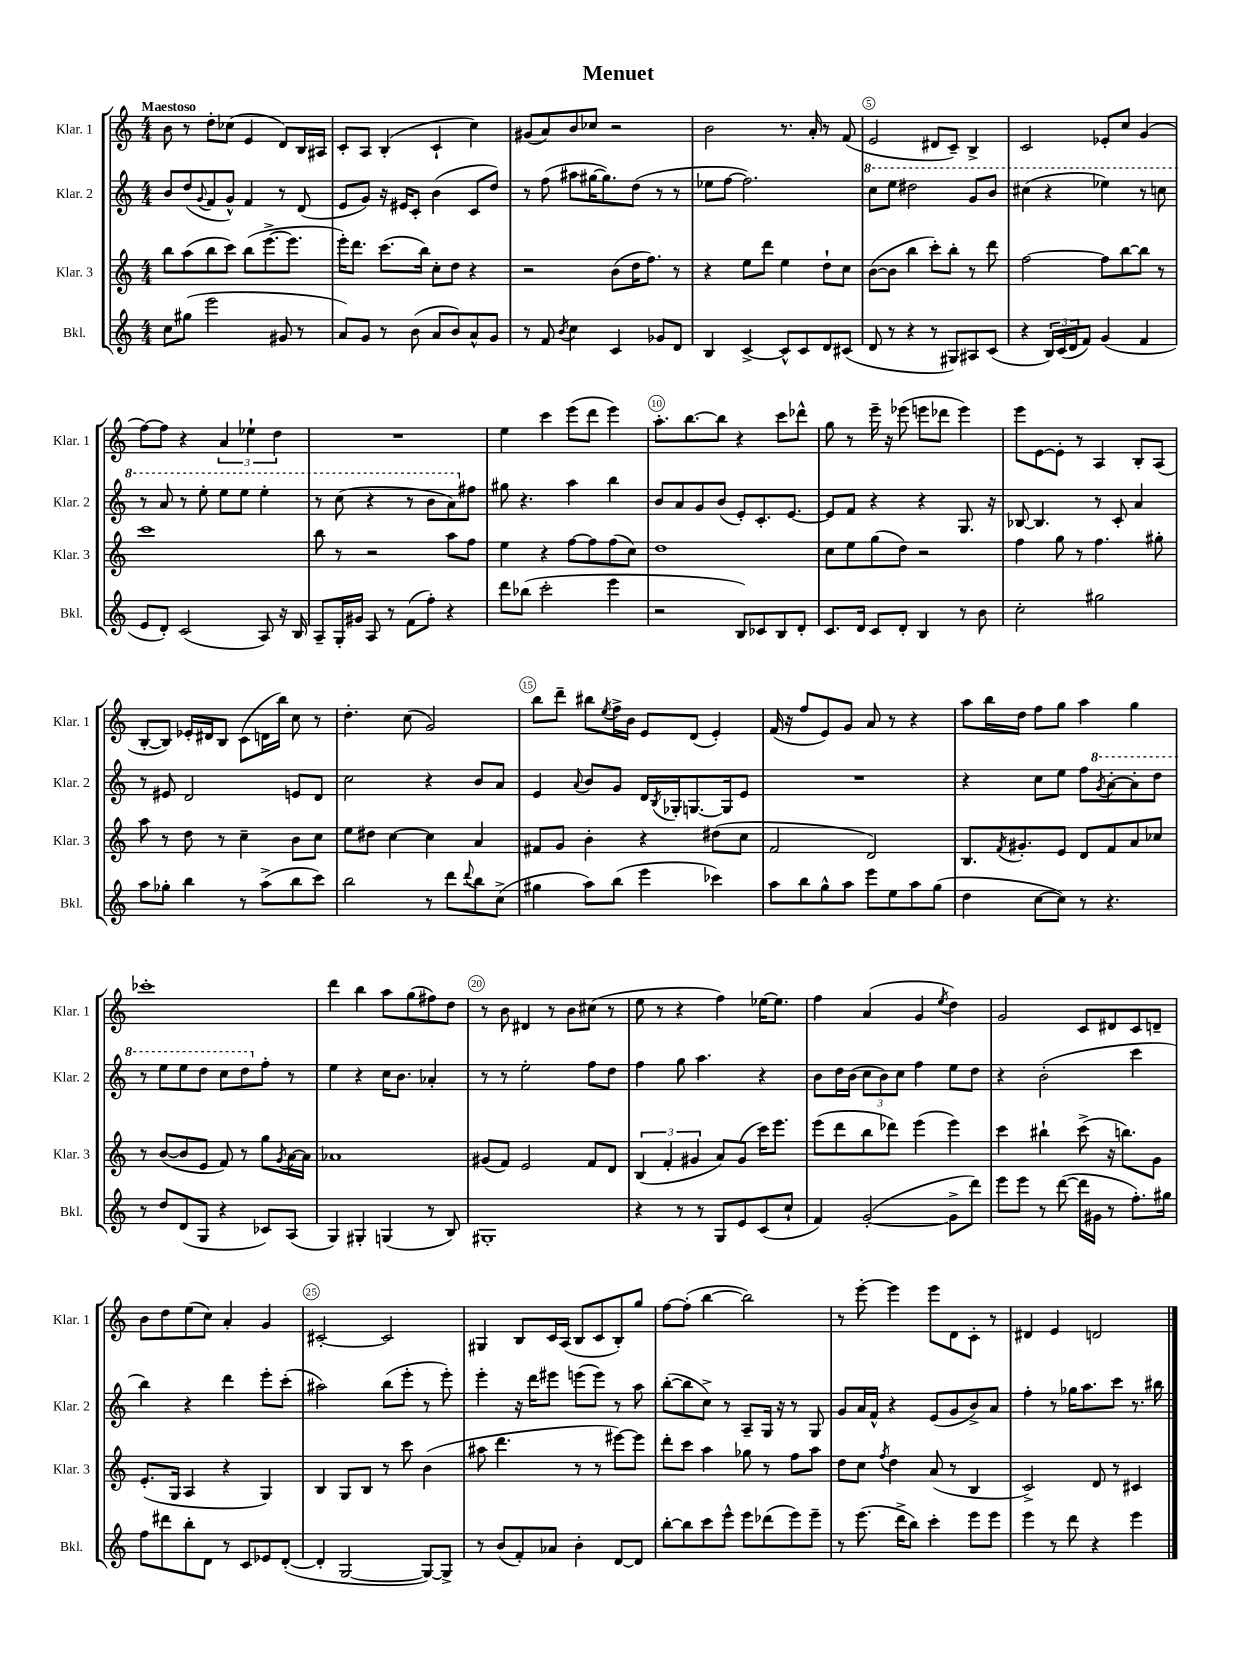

**kern	**kern	**kern	**kern
*staff4	*staff3	*staff2	*staff1
*clefG2	*clefG2	*clefG2	*clefG2
*k[]	*k[]	*k[]	*k[]
*M4/4	*M4/4	*M4/4	*M4/4
8cc	8bb	8b	8b
(8gg#	(8aa	(8dd	8r
.	.	8qqg	.
2eee	8bb	8f	8dd'
.	8ccc)	8g^^)	(8cc-
.	(8bb	4f	4e
.	[8.eee^	.	.
8g#	.	8r	8d)
.	8.eee]	.	.
8r	.	(8d	16B
.	.	.	16A#
=	=	=	=
8a)	16eee')	8e	8c'
.	8.ddd	.	.
8g	.	8g)	8A
8r	(8.ccc	16r	(4B'
.	.	16e#	.
(8b	.	8c'	.
.	16bb)	.	.
8a	8cc'	(4b	4c`
8b)	8dd	.	.
8a^^	4r	8c	4cc)
8g	.	8dd)	.
=	=	=	=
8r	2r	8r	(8g#
8f	.	(8ff	8a)
8qb	.	.	.
4cc	.	8aa#	8b
.	.	[16gg#	8cc-
.	.	8.gg#])	.
4c	(8b	.	2r
.	16dd	(8dd	.
.	8.ff)	.	.
8g-	.	8r	.
8d	8r	8r	.
=	=	=	=
4B	4r	8ee-	2b
.	.	[8ff	.
[4c^	8ee	2.ff])	.
.	8ddd	.	.
8c^^]	4ee	.	8.r
8c	.	.	.
.	.	.	16a'
8d	8dd`	.	8r
(8c#	8cc	.	(8f
=	=	=	=
8d	([8b	8ccc	2e
8r	8b]	8eee	.
4r	4bb	2ddd#	.
8r	8ccc')	.	8d#
8G#)	8bb'	.	8c~)
8A#	8r	8gg	4B^
(8c	8ddd	8bb	.
=	=	=	=
4r	[2ff	(4ccc#	2c
24B)	.	4r	.
(24c	.	.	.
24d	.	.	.
8f)	.	.	.
(4g	8ff]	4eee-)	8e-'
.	[8bb	.	8cc
4f	8bb]	8r	(4g
.	8r	8ccc	.
=	=	=	=
8e	1ccc	8r	[8ff)
8d')	.	8aa	8ff]
(2c	.	8r	4r
.	.	8eee'	.
.	.	8eee	6a
.	.	8eee	.
.	.	.	6ee-`
8A)	.	4eee'	.
.	.	.	6dd
16r	.	.	.
16B	.	.	.
=	=	=	=
8A~	8bb	8r	1r
16G'	8r	(8ccc	.
16g#	.	.	.
8A	2r	4r	.
8r	.	.	.
(8f	.	8r	.
8ff')	.	8bb	.
4r	8aa	8aa)	.
.	8ff	8ff#	.
=	=	=	=
8ddd	4ee	8gg#	4ee
(8bb-	.	4.r	.
2ccc'	4r	.	4ccc
.	[8ff	4aa	(8eee
.	8ff]	.	8ddd
4eee	(8ff	4bb	4eee)
.	8cc)	.	.
=	=	=	=
2r	1dd	8b	8.aa'
.	.	8a	.
.	.	.	[8.bb
.	.	8g	.
.	.	(8b	8bb]
8B)	.	8e')	4r
8c-	.	8.c'	.
8B	.	.	8ccc
.	.	[8.e	.
8d'	.	.	8ddd-^^
=	=	=	=
8.c	8cc	8e]	8gg
.	8ee	8f	8r
16d	.	.	.
8c	(8gg	4r	16eee~
.	.	.	16r
8d'	8dd)	.	(8eee-
4B	2r	4r	8eee
.	.	.	8ddd-
8r	.	8.G	4eee)
8b	.	.	.
.	.	16r	.
=	=	=	=
2cc'	4ff	[8B-	8eee
.	.	4.B-]	[8e
.	8gg	.	8e']
.	8r	.	8r
2gg#	4.ff	8r	4A
.	.	8c'	.
.	.	4a	8B'
.	8gg#'	.	(8A
=	=	=	=
8aa	8aa	8r	[8B'
8gg-'	8r	8e#	8B])
4bb	8dd	2d	16e-'
.	.	.	16d#
.	8r	.	8B
8r	4cc~	.	(8c
(8aa^	.	.	16d
.	.	.	16bb)
8bb	8b	8e	8cc
8ccc)	8cc	8d	8r
=	=	=	=
2bb	8ee	2cc	4.dd'
.	8dd#	.	.
.	[4cc	.	.
.	.	.	(8cc
8r	4cc]	4r	2g)
8ddd	.	.	.
8qqddd	.	.	.
8bb	4a	8b	.
(8cc^	.	8a	.
=	=	=	=
4gg#	8f#	4e	8bb
.	8g	.	8ddd~
.	.	8qqa	.
8aa)	4b'	8b	8bb#
.	.	.	8qee
(8bb	.	8g	16ff^
.	.	.	16b
4eee	4r	16d	8e
.	.	8qB	.
.	.	16G-'	.
.	.	[8.G	(8d
4ccc-)	(8dd#	.	4e')
.	.	16G]	.
.	8cc	8e	.
=	=	=	=
8aa	2f	1r	(16f
.	.	.	16r
8bb	.	.	8ff
8gg^^	.	.	8e)
8aa	.	.	8g
8eee	2d)	.	8a
8ee	.	.	8r
8aa	.	.	4r
(8gg	.	.	.
=	=	=	=
4dd	8.B	4r	8aa
.	.	.	16bb
.	8qf	.	.
.	8.g#'	.	16dd
[8cc	.	8cc	8ff
8cc])	8e	8ee	8gg
8r	8d	8ff	4aa
.	.	8qgg	.
4.r	8f	[8aa'	.
.	8a	8aa']	4gg
.	8cc-	8ddd	.
=	=	=	=
8r	8r	8r	1ccc-'
8dd	([8b	8eee	.
(8d	8b]	8eee	.
8G	8e	8ddd	.
4r	8f)	8ccc	.
.	8r	8ddd	.
8c-)	8gg	8ff'	.
.	8qg	.	.
(8A	[16a	8r	.
.	16a]	.	.
=	=	=	=
4G)	1a-	4ee	4ddd
4G#'	.	4r	4bb
(4G	.	16cc	8aa
.	.	8.b	.
.	.	.	(8gg
8r	.	4a-'	8ff#)
8B)	.	.	8dd
=	=	=	=
1G#'	(8g#	8r	8r
.	8f)	8r	8b
.	2e	2ee'	4d#
.	.	.	8r
.	.	.	8b
.	8f	8ff	(8cc#
.	8d	8dd	8r
=	=	=	=
4r	(6B	4ff	8ee
.	.	.	8r
.	6f'	.	.
8r	.	8gg	4r
.	6g#	.	.
8r	.	4.aa	.
8G	8a)	.	4ff)
8e	(8g#	.	.
(8c	16ccc)	4r	[16ee-
.	8.eee	.	8.ee-]
8cc`	.	.	.
=	=	=	=
4f)	(8eee	8b	4ff
.	8ddd	16dd	.
.	.	(16b	.
([2g'	8bb	12cc	(4a
.	.	12b)	.
.	8ddd-)	.	.
.	.	12cc	.
.	(4eee	4ff	4g
.	.	.	8qee
8g^]	4eee)	8ee	4dd)
8ddd)	.	8dd	.
=	=	=	=
8eee	4ccc	4r	2g
8eee	.	.	.
8r	4bb#`	(2b'	.
([8ddd	.	.	.
16ddd]	(8ccc^	.	8c
16g#	.	.	.
8r	16r	.	8d#
.	8.bb)	.	.
8.ff')	.	4ccc	8c
.	8g	.	8d~
16gg#	.	.	.
=	=	=	=
8ff	(8.e'	4bb)	8b
8ddd#	.	.	8dd
.	16G	.	.
8bb'	4A	4r	(8ee
8d	.	.	8cc)
8r	4r	4ddd	4a'
8c	.	.	.
8e-	4G)	8eee'	4g
([8d'	.	(8ccc'	.
=	=	=	=
4d']	4B	2aa#)	[2c#'
[2G	8G	.	.
.	8B	.	.
.	8r	(8bb	2c#]
.	8ccc	8eee'	.
8G_)	(4b	8r	.
8G^]	.	8eee')	.
=	=	=	=
8r	8aa#	4eee'	4G#
(8b	4.ddd	.	.
8f')	.	16r	8B
.	.	16ddd	.
8a-	.	8eee#	16c
.	.	.	(16A
4b'	8r	(8eee	8B
.	8r	8eee)	8c
[8d	[8eee#)	8r	8B')
8d]	8eee#]	8aa	8gg
=	=	=	=
[8bb'	8ddd'	([8bb'	[8ff
8bb]	8ccc	8bb]	(8ff']
8ccc	4aa	8cc^)	[4bb
8eee^^	.	8r	.
8eee	8gg-	8A~	2bb])
(8ddd-	8r	16G	.
.	.	16r	.
8eee)	8ff	8r	.
8eee~	8aa	8G	.
=	=	=	=
8r	8dd	8g	8r
(8.eee	8cc	16a	[8eee'
.	.	16f^^	.
.	8qff	.	.
.	4dd	4r	4eee]
16ddd^	.	.	.
8bb)	.	.	.
4ccc'	(8a	(8e	8eee
.	8r	8g	8d
8eee	4B	8b^)	8c'
8eee	.	8a	8r
=	=	=	=
4eee	2c^)	4ff'	4d#
8r	.	8r	4e
8ddd	.	16gg-	.
.	.	8.aa	.
4r	8d	.	2d
.	8r	8ccc	.
4eee	4c#	8.r	.
.	.	16bb#	.
==	==	==	==
*-	*-	*-	*-
